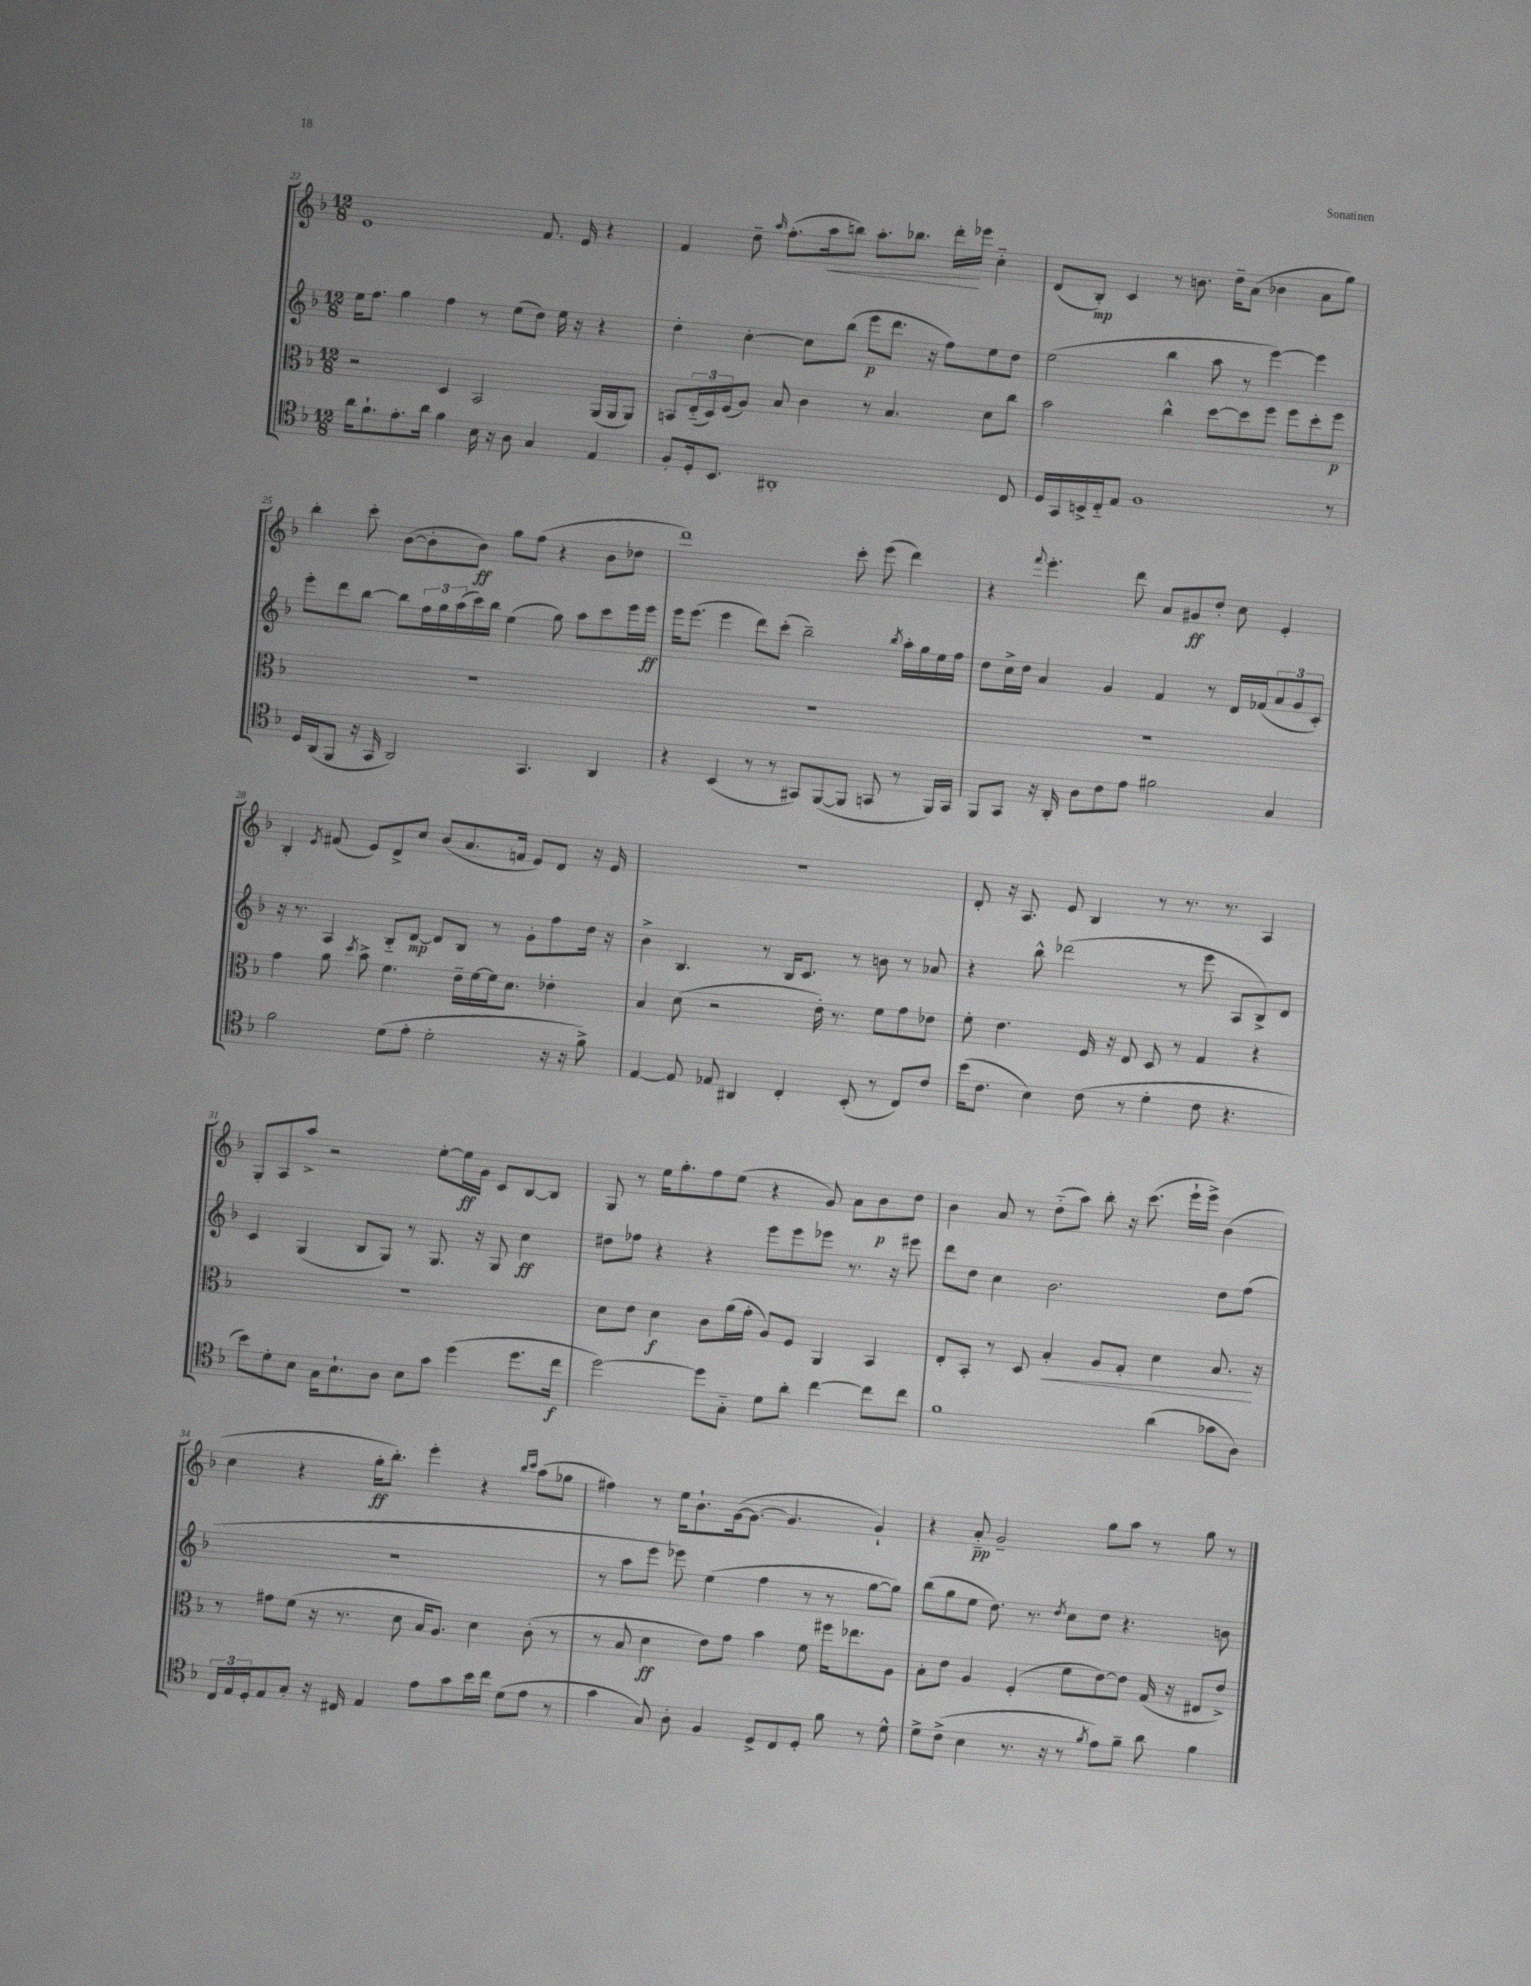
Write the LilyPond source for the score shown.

<<
\new StaffGroup <<
\new Staff = "s0" {
    \clef treble \key f \major \numericTimeSignature \time 12/8
    e'1 f'8. e'16 r4 |
    f'4 d''8-- \grace { a''16 } f''8.-.( a''16\< b''8) a''8.-. bes''8. d'''16-.\! ees'''16 c''4-_ |
    d'8( bes8-.\mp) c'4 r8 b'8. d''16-- a'8( bes'4 a'8 g''8) |
    bes''4-. c'''8-. bes'8~( bes'8-. bes'8\ff) g''8 f''8( r4 bes'8 des''8 |
    d'''1) c'''8-. e'''8( d'''4) |
    r4 \appoggiatura { f'''8 } e'''4.-. d'''8 a'8 gis'8\ff d''8-. c''8 e'4-. |
    bes4-. \acciaccatura { e'8 } fis'8( e'8) d'8-> c''8 bes'8( a'8. f'16 e'8) d'8 r16 e'16 |
    R1. |
    d'8-. r16 a8. e'8 bes4 r8 r8. r8. a4 |
    g8-. a8 a''8-> r2 e''8~-. e''16\ff g'16 c'8 bes8~ bes8 |
    g8 r8 e''16 g''8.-. f''8 e''8( r4 g'8) a'8 bes'8\p d''8 |
    bes'4 a'8 r8 d''8-_( a''8) bes''8-. r16 c'''8.( e'''16-! e'''16->) bes'4( |
    c''4 r4 g''16-.\ff bes''8.-.) e'''4-. r4 \grace { bes''16 c'''16 } a''8( ges''8 |
    fis''4) r8 e''16 bes'8.-! g'16~( g'8.~ g'4. g'4-!) |
    r4 a'8-_\pp g'2-- g''8 a''8 r8 g''8 r8 \bar "|." |
}
\new Staff = "s1" {
    \clef treble \key f \major \numericTimeSignature \time 12/8
    e''16 f''8. g''4 f''4 r8 e''8( d''8) e''16 r16 r4 |
    d''4-. c''4~-. c''8 bes''8( e'''8\p d'''8. r16 f''8) e''8 d''8 |
    e''2( bes''4 a''8 r8 e'''4~) e'''4 |
    e'''8-. d'''8 bes''8~ bes''8 \tuplet 3/2 { f''16 g''16 a''16( } c'''16) bes''16 e''4( g''8) a''8 c'''8 e'''16 e'''16\ff |
    e'''16 e'''8.( e'''4 d'''8) c'''8-.( bes''2--) \acciaccatura { bes''8 } a''16-. g''16 e''16 f''16 |
    d''8 c''16-> d''16 a'4 g'4 f'4 r8 d'16 fes'16( \tuplet 3/2 { a'8 g'8 c'8-.) } |
    r16 r8. a4 bes8-_ d'8~\mp d'8 bes8 r8 g'8-. f''8 d''16 r16 |
    bes'4-> bes4. r8 bes16 c'8. r8 b'8 r8 aes'8 |
    r4 bes''8-^ des'''2( r8 e'''8 a8 bes8->) d'8 |
    c'4 g4( bes8 g8) r8 g8. r16 g8 c''4\ff |
    dis''8 fes''8 r4 r4 e'''8 e'''8 ees'''8 r8. r16 eis'''8 |
    d'''8 d''8 c''4 bes'2. d''8 f''8( |
    R1. |
    r8 a''8 e'''8 ees'''8) e''4( f''4 r8 r8 g''8~ g''8) |
    bes''8( g''8 e''8 d''8.) r8. \acciaccatura { d''8 } c''8 d''8 r4. b'8 \bar "|." |
}
\new Staff = "s2" {
    \clef alto \key f \major \numericTimeSignature \time 12/8
    r2 d4 bes,2 a,16( a,16 a,8) |
    b,8 \tuplet 3/2 { e16-_( d16) f16( } a8) bes8 c'4 r8 bes4. d'8 c''8 |
    bes'2 c''4-^ d''8~ d''8 f''8 f''8 d''8-. f''8\p |
    R1. |
    R1. |
    R1. |
    g'4 a'8 \acciaccatura { d''8 } bes'8-> f'4. e'16-- f'16~ f'16 d'8. ees'4-. |
    bes4 d'8( r2 e'16-.) r8. f'8 g'8 ees'8 |
    f'8-. e'4. f16 r16 e8 d8 r8 g4 r4 |
    R1. |
    d'8 e'8 d'4\f c'8 a'16( g'16-. a8) f8 a,4 bes,4 |
    e8-. bes,8-. r8 d8 bes4-.\< a8 g8-. d'4 bes8.\! r16 |
    r8 gis'8 f'8( r16 r8. d'8 bes16 a8.) d'4 c'8-.( r8 |
    r8 bes8 d'4\ff e'8) g'8 bes'4 f'8 fis''16 ees''8. a8 |
    bes8-. e'8 a4 f4-.( f'8 e'8~) e'8 g16( r16 eis8 e'8->) \bar "|." |
}
\new Staff = "s3" {
    \clef tenor \key f \major \numericTimeSignature \time 12/8
    a'16 f'8.-! e'8.-. a'16 f'4 bes16 r16 a8 g4 e4 |
    f8-. d16-. bes,8. ais,1-. c8 |
    d16 g,16 b,16-> c16-_ e8 f1 r8 |
    d16 a,16( f,8 r16 g,16 a,2) g,4. a,4 |
    r4 bes,4( r8 r8 gis,8) f,8~( f,8 g,8 r8 f,16) g,16 |
    f,8 g,8 r16 a,16-. a8 c'8 e'8 fis'2 g4 |
    f'2 d'8( e'8-. d'2-. r16 r16 f'8->) |
    e4~ e8 ees8 ais,4 c4-. bes,8-.( r8 c8) c'8 |
    bes'16( c'8. bes4) c'8( r8 d'4-. c'8 r4. |
    bes'8) d'8-. bes8 g16 bes8.-! a8 bes8 g'8 d''4( d''8. c''16\f |
    d''2~) d''8 g8-_ d'8 a'8-. c''4~ c''8 c''8 |
    f'1 a'4( ges'8 a8) |
    \tuplet 3/2 { c16 e16 d16-. } e8 g8-. r16 cis16 e4 e'8 g'8 bes'16 c''16 d'8( e'8 r8 |
    g'4 g8) a8-. f4 d8-> c8 d8-. f'8 r8 d'8-^ |
    d'8-> c'8->( bes4 r8. r16 r8 \acciaccatura { f'8 } e'8) f'8-- a'8 f'4 \bar "|." |
}
>>
>>
\layout { \context { \Score currentBarNumber = #22 } }
